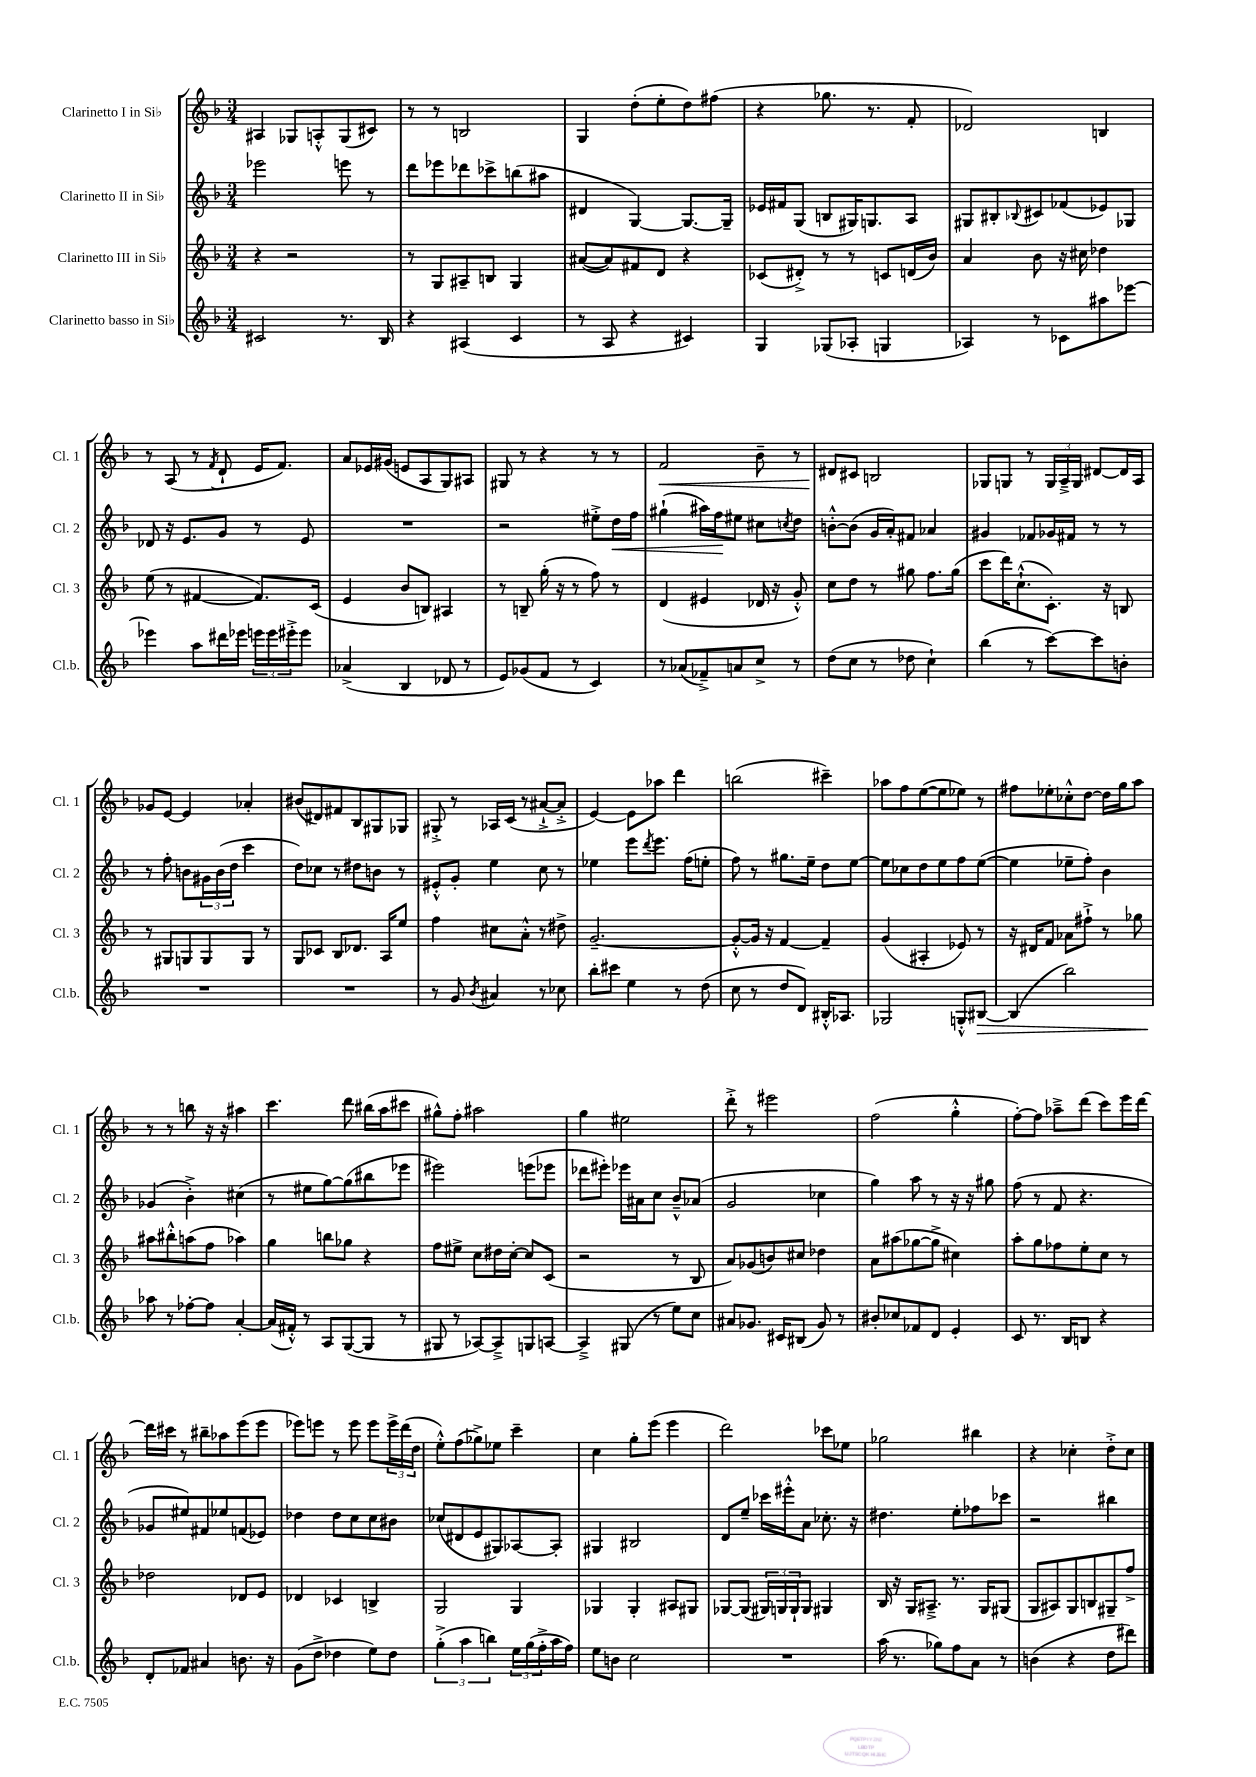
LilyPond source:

<<
\new StaffGroup <<
\new Staff = "s0" \with { instrumentName = "Clarinetto I in Sib" shortInstrumentName = "Cl. 1" } {
    \clef treble \key f \major \numericTimeSignature \time 3/4
    ais4 ges8 a8-.-^ ges8( cis'8) |
    r8 r8 b2 |
    g4 d''8-.( e''8-. d''8) fis''8( |
    r4 ges''8. r8. f'8-. |
    des'2) b4 |
    r8 a8( r8 \acciaccatura { f'8 } d'8-! e'16 f'8.) |
    a'8 ees'16 gis'16( e'8 a8 g8) ais8 |
    gis8 r8 r4 r8 r8 |
    f'2\< bes'8-- r8 |
    dis'8\! cis'8 b2 |
    ges8 g8 r8 \tuplet 3/2 { g16 a16---> g16 } dis'8~ dis'16 a16 |
    ges'8 e'8~ e'4 aes'4-. |
    bis'8( dis'8) fis'8 bes8 gis8 ges8 |
    gis8-.-> r8 aes16 c'16( r8 ais'8~-!-> ais'8-.-> |
    e'4~) e'8 aes''8 d'''4 |
    b''2( cis'''4--) |
    aes''8 f''8 e''8~( e''8 ees''8) r8 |
    fis''8 ees''8-. ces''8-.-^ d''8~ d''16 g''16 a''8 |
    r8 r8 b''8 r16 r16 ais''4 |
    c'''4. d'''8 bis''16( a''16 cis'''8 |
    gis''8-^) f''8-. ais''2 |
    g''4 eis''2 |
    d'''8-.-> r8 eis'''2 |
    f''2( g''4-.-^ |
    f''8~-.) f''8 aes''8---> d'''8( c'''8) e'''16 d'''16~ |
    d'''16 cis'''16 r8 bis''8-- aes''8 e'''8( e'''8 |
    ees'''8) e'''8 r8 e'''8 e'''8 \tuplet 3/2 { e'''16-> d'''16( d''16 } |
    e''8-.-^) f''8( ges''8->) ees''8 c'''4-- |
    c''4 g''8-. e'''8( e'''4 |
    d'''2) ces'''8 ees''8 |
    ges''2 bis''4 |
    r4 ces''4-. d''8-.-> ces''8 \bar "|." |
}
\new Staff = "s1" \with { instrumentName = "Clarinetto II in Sib" shortInstrumentName = "Cl. 2" } {
    \clef treble \key f \major \numericTimeSignature \time 3/4
    ees'''2 e'''8 r8 |
    d'''8 ees'''8 des'''8 ces'''8-> b''8( ais''8 |
    dis'4 g4~) g8.~ g16-- |
    ees'16 fis'16 g8( b8 gis16) g8. a8 |
    gis8 bis8-. \appoggiatura { bes8 } cis'8 fes'8( ees'8) ges8 |
    des'8 r16 e'8. g'8 r8 e'8 |
    R2. |
    r2 eis''8-.-> d''16\< f''16 |
    gis''4-!( ais''16) f''16\! eis''8 cis''8 \acciaccatura { c''8 } d''8 |
    b'8~-.-^ b'8( g'16 a'16-.) fis'8 aes'4 |
    gis'4 fes'8 ges'16 fis'16 r8 r8 |
    r8 f''8-. b'8 \tuplet 3/2 { gis'16 b'16( d''16 } c'''4 |
    d''8) ces''8 r8 dis''8 b'8 r8 |
    eis'8-.-^ g'8-. e''4 c''8 r8 |
    ees''4 e'''8 \acciaccatura { d'''8 } e'''8. f''16( e''8-. |
    f''8) r8 gis''8. e''16-- d''8 e''8~ |
    e''8 ces''8 d''8 e''8 f''8 e''8~( |
    e''4 ees''8-- f''8-.) bes'4 |
    ges'4( bes'4-.->) cis''4( |
    r8 eis''8 g''8~) g''8( bis''8 ees'''8 |
    eis'''2) e'''8( ees'''8 |
    des'''8 eis'''8-.) ees'''16 ais'16 c''8 bes'8---^ aes'8( |
    g'2 ces''4 |
    g''4) a''8 r8 r16 r16 gis''8 |
    f''8( r8 f'8 r4. |
    ges'8 eis''8) fis'8 ees''8 f'8( ees'8) |
    des''4 des''8 c''8 c''8 bis'8 |
    ces''8( dis'8 e'8 gis8) aes8~ aes8-. |
    gis4 bis2 |
    d'8 e''8-- ces'''16 eis'''16-.-^ a'8 ces''8.-. r16 |
    dis''4. e''8-. fes''8 ces'''8 |
    r2 bis''4 \bar "|." |
}
\new Staff = "s2" \with { instrumentName = "Clarinetto III in Sib" shortInstrumentName = "Cl. 3" } {
    \clef treble \key f \major \numericTimeSignature \time 3/4
    r4 r2 |
    r8 g8 ais8-- b8 g4 |
    ais'8~( ais'8) fis'8 d'8 r4 |
    ces'8( dis'8-.->) r8 r8 c'8 d'16( bes'16) |
    a'4 bes'8 r16 cis''16 des''4 |
    e''8( r8 fis'4~ fis'8.) c'16( |
    e'4 bes'8 b8) ais4 |
    r8 b8-- g''16-.( r16 r8 f''8) r8 |
    d'4( eis'4 des'16 r16 g'8-.-^) |
    c''8 d''8 r8 gis''8 f''8. gis''16( |
    c'''8 d'''16) c''8.-!-^( c'8.-.) r16 b8 |
    r8 gis8 g8 g8 g8 r8 |
    g8 ces'8 bes8 des'8. a16 e''8 |
    f''4 cis''8 a'8-.-^ r8 dis''8-> |
    g'2.~-- |
    g'8~-.-^ g'16 r16 f'4~ f'4-- |
    g'4( ais4-. ees'8) r8 |
    r16 dis'16 f'8 aes'8 fis''8-!-> r8 ges''8 |
    ais''8 bis''8-.-^ a''8( f''8 aes''4) |
    g''4 b''8 ges''8 r4 |
    f''8 eis''8-> c''8 dis''16 c''16~-. c''8 c'8( |
    r2 r8 bes8 |
    a'8) ges'8( b'8) cis''8 des''4 |
    a'8 ais''8( ges''8~ ges''8-> cis''4) |
    a''8-. g''8 fes''8 e''8-. c''8 r8 |
    des''2 des'8 e'8 |
    des'4 ces'4 b4-> |
    g2 g4 |
    ges4 ges4-. ais8 gis8 |
    ges8~ ges8( \tuplet 3/2 { gis16) g16 g16-! } g8 gis4 |
    bes16 r16 g16 ais8.---> r8. g16 gis8( |
    g8 ais8) g8 b8 gis8-- f''8-> \bar "|." |
}
\new Staff = "s3" \with { instrumentName = "Clarinetto basso in Sib" shortInstrumentName = "Cl.b." } {
    \clef treble \key f \major \numericTimeSignature \time 3/4
    cis'2 r8. bes16 |
    r4 ais4( c'4 |
    r8 a8 r4 cis'4) |
    g4 ges8( aes8-. g4 |
    aes4) r8 ces'8 ais''8 ees'''8~ |
    ees'''4 a''8 dis'''16 ees'''16 \tuplet 3/2 { e'''16 e'''16 eis'''16-.-> } eis'''8 |
    aes'4->( bes4 des'8 r8 |
    e'8) ges'8( f'8 r8 c'4) |
    r8 aes'8( fes'8--->) a'8 c''8-> r8 |
    d''8( c''8 r8 des''8 c''4-!) |
    bes''4( r8 c'''8~) c'''8 b'8-. |
    R2. |
    R2. |
    r8 g'8 \acciaccatura { bes'8 } ais'4 r8 ces''8 |
    bes''8-. cis'''8 e''4 r8 d''8( |
    c''8 r8 d''8 d'8) bis16-.-^ aes8. |
    ges2 g8-.-^ bis8~\> |
    bis4( bes''2) |
    aes''8\! r8 fes''8~-. fes''8 a'4~-. |
    a'16( fis'16-.-^) r8 a8 g8~( g8 r8 |
    gis8 r8 aes8~) aes8---> g8 a8~ |
    a4---> gis8( r8 e''8) c''8 |
    ais'8 ges'8. cis'16 bis8( ges'8) r8 |
    bis'8-. ces''8 fes'8 d'8 e'4-. |
    c'8 r8. bes16 b8 r4 |
    d'8-. fes'8 ais'4 b'8. r16 |
    g'8( d''8-> des''4 e''8) des''8 |
    \tuplet 3/2 { g''4-.->( a''4 b''4) } \tuplet 3/2 { e''16 g''16( f''16-.-> } a''16 f''16) |
    e''8 b'8 c''2 |
    R2. |
    a''16( r8. ges''8) f''8 a'8 r8 |
    b'4( r4 d''8 dis'''8) \bar "|." |
}
>>
>>
\layout { \context { \Score \remove "Bar_number_engraver" } }
